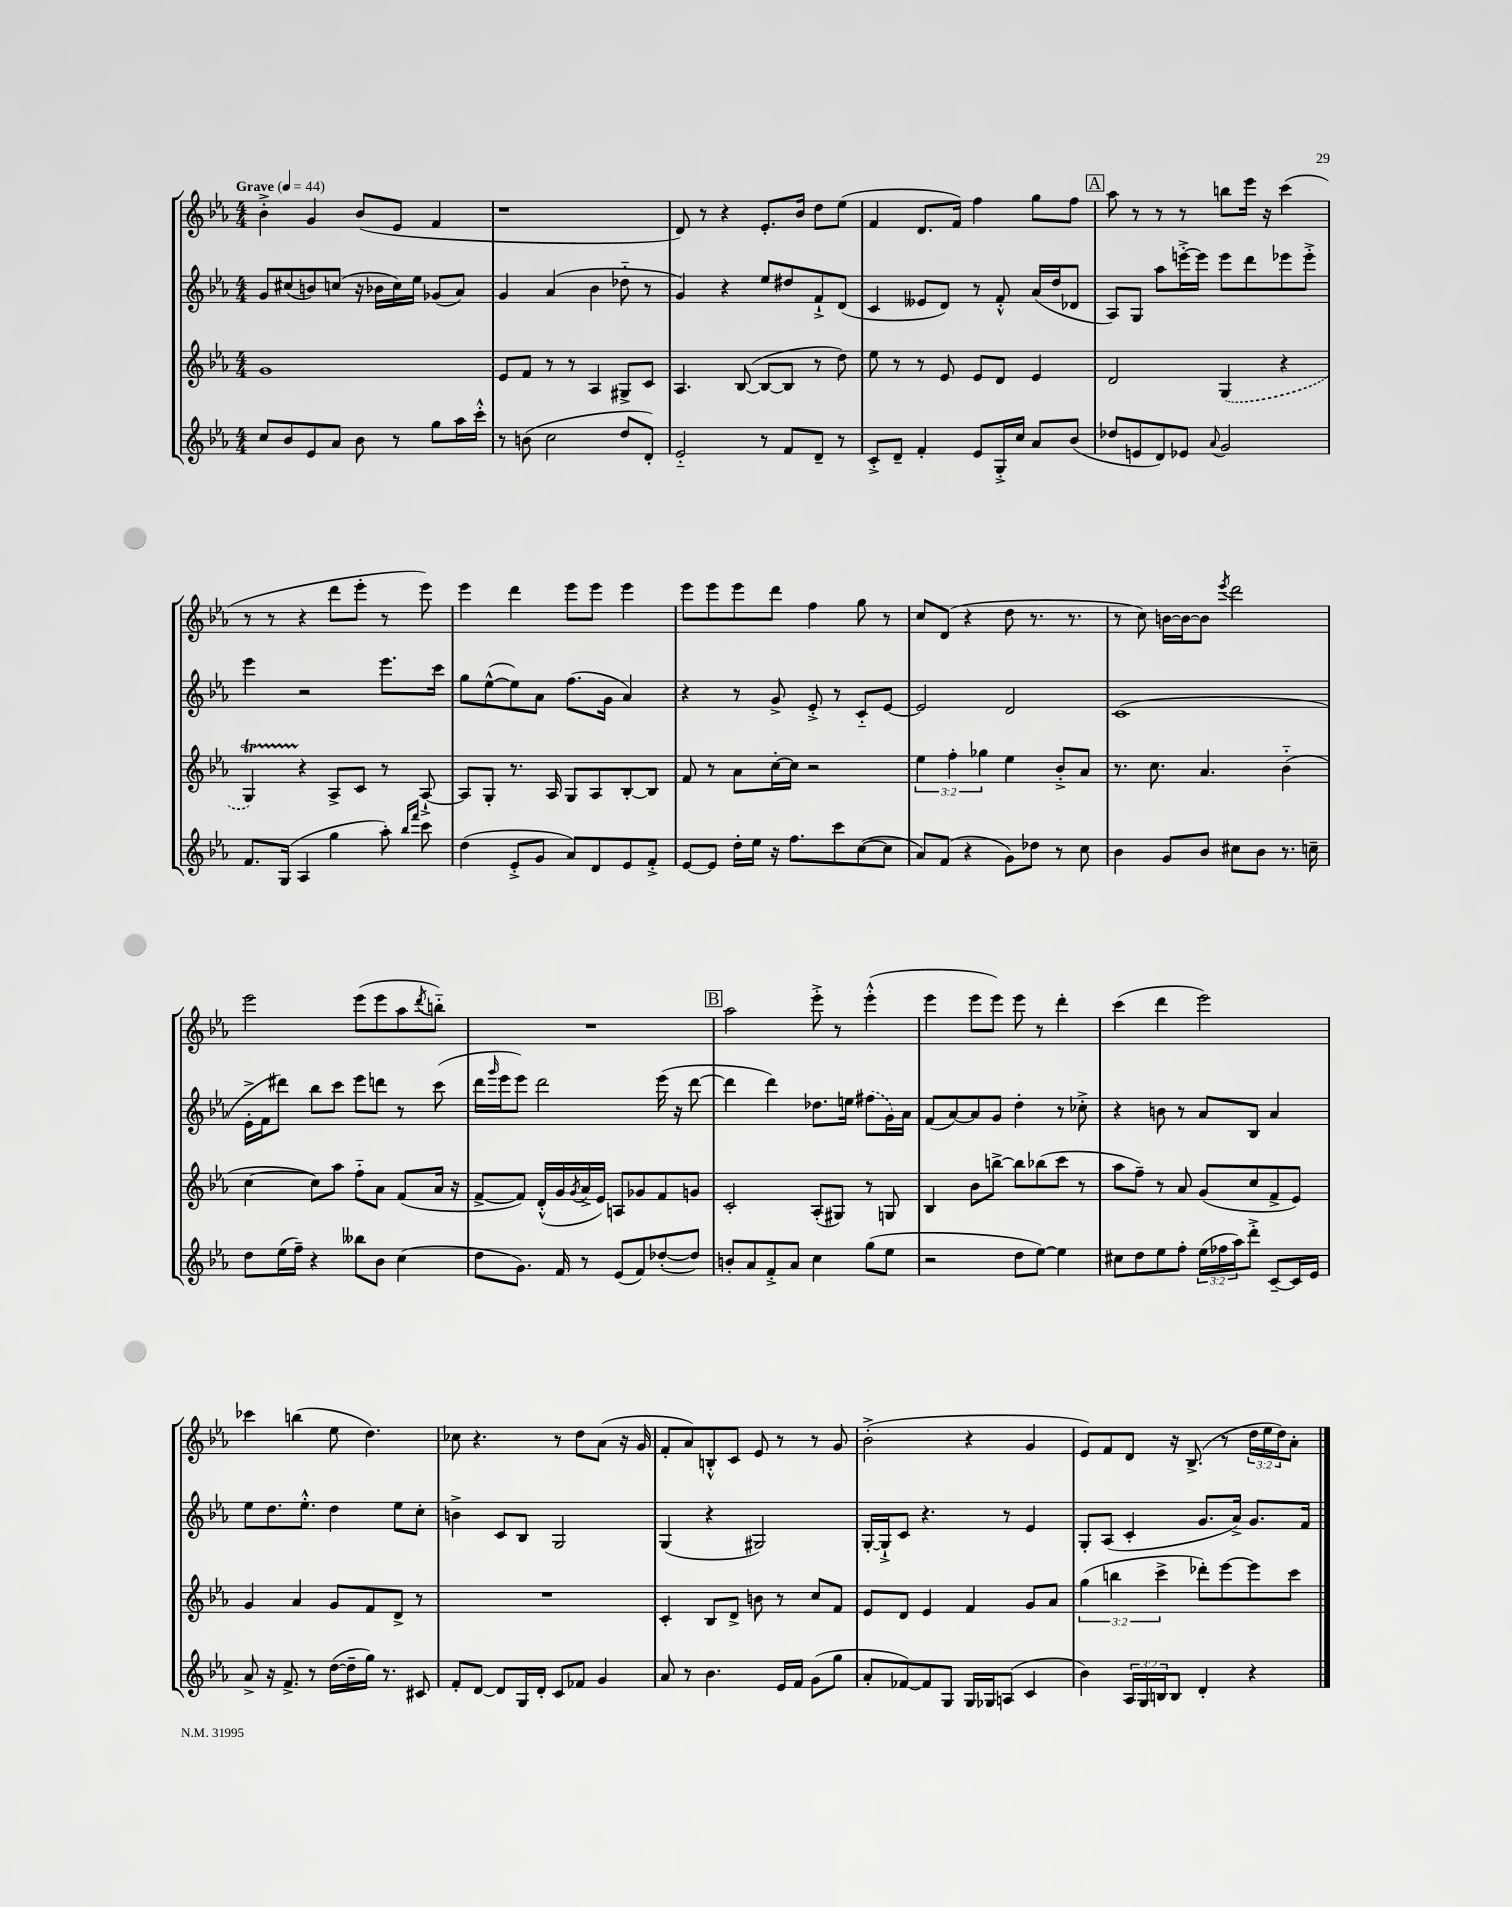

**kern	**kern	**kern	**kern
*staff4	*staff3	*staff2	*staff1
*clefG2	*clefG2	*clefG2	*clefG2
*k[b-e-a-]	*k[b-e-a-]	*k[b-e-a-]	*k[b-e-a-]
*M4/4	*M4/4	*M4/4	*M4/4
*MM44	*MM44	*MM44	*MM44
8cc/L	1g	8g/L	4b-'^\
8b-/	.	(8cc#/	.
8e-/	.	8b/)	4g/
8a-/J	.	(8cc/J	.
8b-\	.	16r	(8b-/L
.	.	16b-\LL	.
8r	.	16cc\)	8e-/J
.	.	16ee-\JJ	.
8gg\L	.	(8g-/L	4f/
16aa-\L	.	8a-/J)	.
16ccc'^^\JJ	.	.	.
=	=	=	=
8r	8e-/L	4g/	1r
(8b\	8f/J	.	.
2cc\	8r	(4a-/	.
.	8r	.	.
.	4A-/	4b-\	.
8dd/L	8G#^/L	8dd-'~\	.
8d'/J)	8c/J	8r	.
=	=	=	=
2e-'~/	4.A-/	4g/)	8d/)
.	.	.	8r
.	.	4r	4r
.	([8B-/	.	.
8r	8B-/_L	8ee-/L	8.e-'/L
8f/L	8B-/]J	8dd#/	.
.	.	.	16b-/Jk
8d~/J	8r	8f`^/	8dd\L
8r	8dd\)	(8d/J	(8ee-\J
=	=	=	=
8c'^/L	8ee-\	4c/	4f/
8d~/J	8r	.	.
4f'/	8r	8e--/L	8.d/L
.	8e-/	8d/J)	.
.	.	.	16f/Jk)
8e-/L	8e-/L	8r	4ff\
16G'^/L	8d/J	8f'^^/	.
16cc/JJ	.	.	.
8a-/L	4e-/	(16a-/LL	8gg\L
.	.	16dd/J	.
(8b-/J	.	8d-/J	8ff\J
=	=	=	=
8dd-/L	2d/	8A-/L)	8aa-\
8e/	.	8G/J	8r
8d/)	.	8aa-\L	8r
8e-/J	.	[16eee'^\L	8r
.	.	16eee\]JJ	.
8qqa-/	.	.	.
2g/	(4G/	8eee\L	8bb\L
.	.	8ddd\	16eee-\Jk
.	.	.	16r
.	4r	8eee-\	(4ccc\
.	.	8eee-'^\J	.
=	=	=	=
8.f/L	4G/)	4eee-\	8r
.	.	.	8r
(16G/Jk	.	.	.
4A-/	4r	2r	4r
4gg\	8A-^/L	.	8ddd\L
.	8c/J	.	8eee-'\J
8aa-'\)	8r	8.eee-\L	8r
16qqbb-/LL	.	.	.
16qqfff/JJ	.	.	.
8ccc\	[8A-`^/	.	8eee-\)
.	.	16ccc\Jk	.
=	=	=	=
(4dd\	8A-/]L	8gg\L	4eee-\
.	8G'/J	([8ee-^^\	.
8e-'^/L	8.r	8ee-\])	4ddd\
8g/J	.	8a-\J	.
.	16A-/	.	.
8a-/L)	8G/L	(8.ff\L	8eee-\L
8d/	8A-/	.	8eee-\J
.	.	16g\Jk	.
8e-/	[8B-'/	4a-/)	4eee-\
8f'^/J	8B-/]J	.	.
=	=	=	=
[8e-/L	8f/	4r	8eee-\L
8e-/]J	8r	.	8eee-\
16dd'\LL	8a-\L	8r	8eee-\
16ee-\JJ	.	.	.
16r	[16cc'\L	8g^/	8ddd\J
8.ff\L	16cc\]JJ	.	.
.	2r	8e-'^/	4ff\
8ccc\	.	8r	.
([8cc\	.	8c'~/L	8gg\
8cc\]J	.	[8e-/J	8r
=	=	=	=
8a-/L)	6ee-\	2e-/]	8cc/L
(8f/J	.	.	(8d/J
.	6ff'\	.	.
4r	.	.	4r
.	6gg-\	.	.
8g\L)	4ee-\	2d/	8dd\
8dd-\J	.	.	8.r
8r	8b-'^/L	.	.
.	.	.	8.r
8cc\	8a-/J	.	.
=	=	=	=
4b-\	8.r	(1c	8r
.	.	.	8cc\)
.	8.cc\	.	.
8g/L	.	.	[16b\LL
.	.	.	16b\_J
8b-/J	4.a-/	.	8b\]J
.	.	.	8qeee-/
8cc#\L	.	.	2ddd\
8b-\J	.	.	.
8.r	(4b-'~\	.	.
16cc~\	.	.	.
=	=	=	=
8dd\L	[4cc\	16e-'^\LL	2eee-\
.	.	16f\J	.
(16ee-\L	.	8ddd#\J)	.
16ff~\JJ)	.	.	.
4r	8cc\]L)	8bb-\L	.
.	8aa-\J	8ccc\J	.
8bb--\L	8ff'~\L	8eee-\L	(8eee-\L
8b-\J	8a-\J	8ddd\J	8eee-\
(4cc\	(8f/L	8r	8aa-\
.	.	.	8qddd/
.	16a-/Jk	(8ccc\	8bb'~\J)
.	16r	.	.
=	=	=	=
8dd\L	[8f^/L	16ddd\LL	1r
.	.	16qqggg/	.
.	.	16eee-\J	.
8.g\J)	8f/]J)	8eee-\J)	.
.	(16d'^^/LL	2ddd\	.
16f/	16g/	.	.
.	8qg/	.	.
8r	16a-^/	.	.
.	16e-/JJ)	.	.
(8e-/L	8A/L	.	.
8f/)	8g-/	.	.
([8dd-'/	8f/	(16eee-\	.
.	.	16r	.
8dd-/]J)	8g/J	[8ddd\	.
=	=	=	=
8b'/L	2c'/	4ddd\]	2aa-\
8a-/	.	.	.
8f'^/	.	4ddd\)	.
8a-/J	.	.	.
4cc\	(8A-'/L	8.dd-\L	8eee-'^\
.	8G#/J)	.	8r
.	.	16ee\Jk	.
(8gg\L	8r	(8ff#\L	(4eee-'^^\
8ee-\J	8G/	16g\L)	.
.	.	16a-\JJ	.
=	=	=	=
2r	4B-/	(8f/L	4eee-\
.	.	[8a-/)	.
.	8b-\L	8a-/]	8eee-\L
.	[8bb^\J	8g/J	8eee-\J)
8dd\L	8bb\]L	4dd'\	8eee-\
[8ee-\J)	(8bb-\	.	8r
4ee-\]	8ccc\J	8r	4ddd'\
.	8r	8cc-'^\	.
=	=	=	=
8cc#\L	8aa-\L	4r	(4ccc\
8dd\	8ff~\J)	.	.
8ee-\	8r	8b\	4ddd\
8ff'\J	8a-/	8r	.
(24ee-\LL	(8g/L	8a-/L	2eee-\)
24ff-\	.	.	.
24aa-\J)	.	.	.
8ddd'^\J	8cc/	8B-/J	.
[8c~/L	8f^/	4a-/	.
16c/]L	8e-/J)	.	.
16e-/JJ	.	.	.
=	=	=	=
8a-^/	4g/	8ee-\L	4ccc-\
16r	.	8.dd\	.
8.f^/	.	.	.
.	4a-/	.	(4bb\
.	.	8.ee-'^^\J	.
8r	.	.	.
([16dd\LL	8g/L	4dd\	8ee-\
16dd~\]	.	.	.
16gg\JJ)	8f/	.	4.dd\)
8.r	.	.	.
.	8d^/J	8ee-\L	.
8c#/	8r	8cc'\J	.
=	=	=	=
8f'/L	1r	4b^\	8cc-\
[8d/J	.	.	4.r
8d/]L	.	8c/L	.
16G/L	.	8B-/J	.
16d'/JJ	.	.	.
8c/L	.	2G/	8r
8f-/J	.	.	8dd\L
4g/	.	.	(8a-\J
.	.	.	16r
.	.	.	16g/
=	=	=	=
8a-/	4c'/	(4G/	8f'/L
8r	.	.	8a-/)
4.b-\	8B-/L	4r	8B'^^/
.	8d^/J	.	8c/J
.	8b\	2G#/)	8e-/
16e-/LL	8r	.	8r
16f/JJ	.	.	.
(8g\L	8cc/L	.	8r
8gg\J	8f/J	.	8g/
=	=	=	=
8a-'/L	8e-/L	[16G'/LL	(2b-'^\
.	.	16G`^/]J	.
[8f-/)	8d/J	8c/J	.
8f-/]	4e-/	4.r	.
8G/J	.	.	.
16G/LL	4f/	.	4r
16G-/J	.	.	.
(8A/J	.	8r	.
4c/	8g/L	4e-/	4g/
.	8a-/J	.	.
=	=	=	=
4b-\)	(6gg\	8G'/L	8e-/L)
.	.	(8A-/J	8f/
.	6bb\	.	.
24A-/LL	.	4c'/	8d/J
24G/	.	.	.
24B/J	6ccc^\	.	.
8B/J	.	.	16r
.	.	.	(8.B-^/
4d'/	8ddd-'\L)	8.g/L	.
.	[8eee-\	.	8r
.	.	16a-^/Jk)	.
4r	8eee-\]	8.g/L	24dd\LL
.	.	.	24ee-\
.	.	.	24dd\J)
.	8ccc\J	.	8a-'\J
.	.	16f/Jk	.
==	==	==	==
*-	*-	*-	*-
